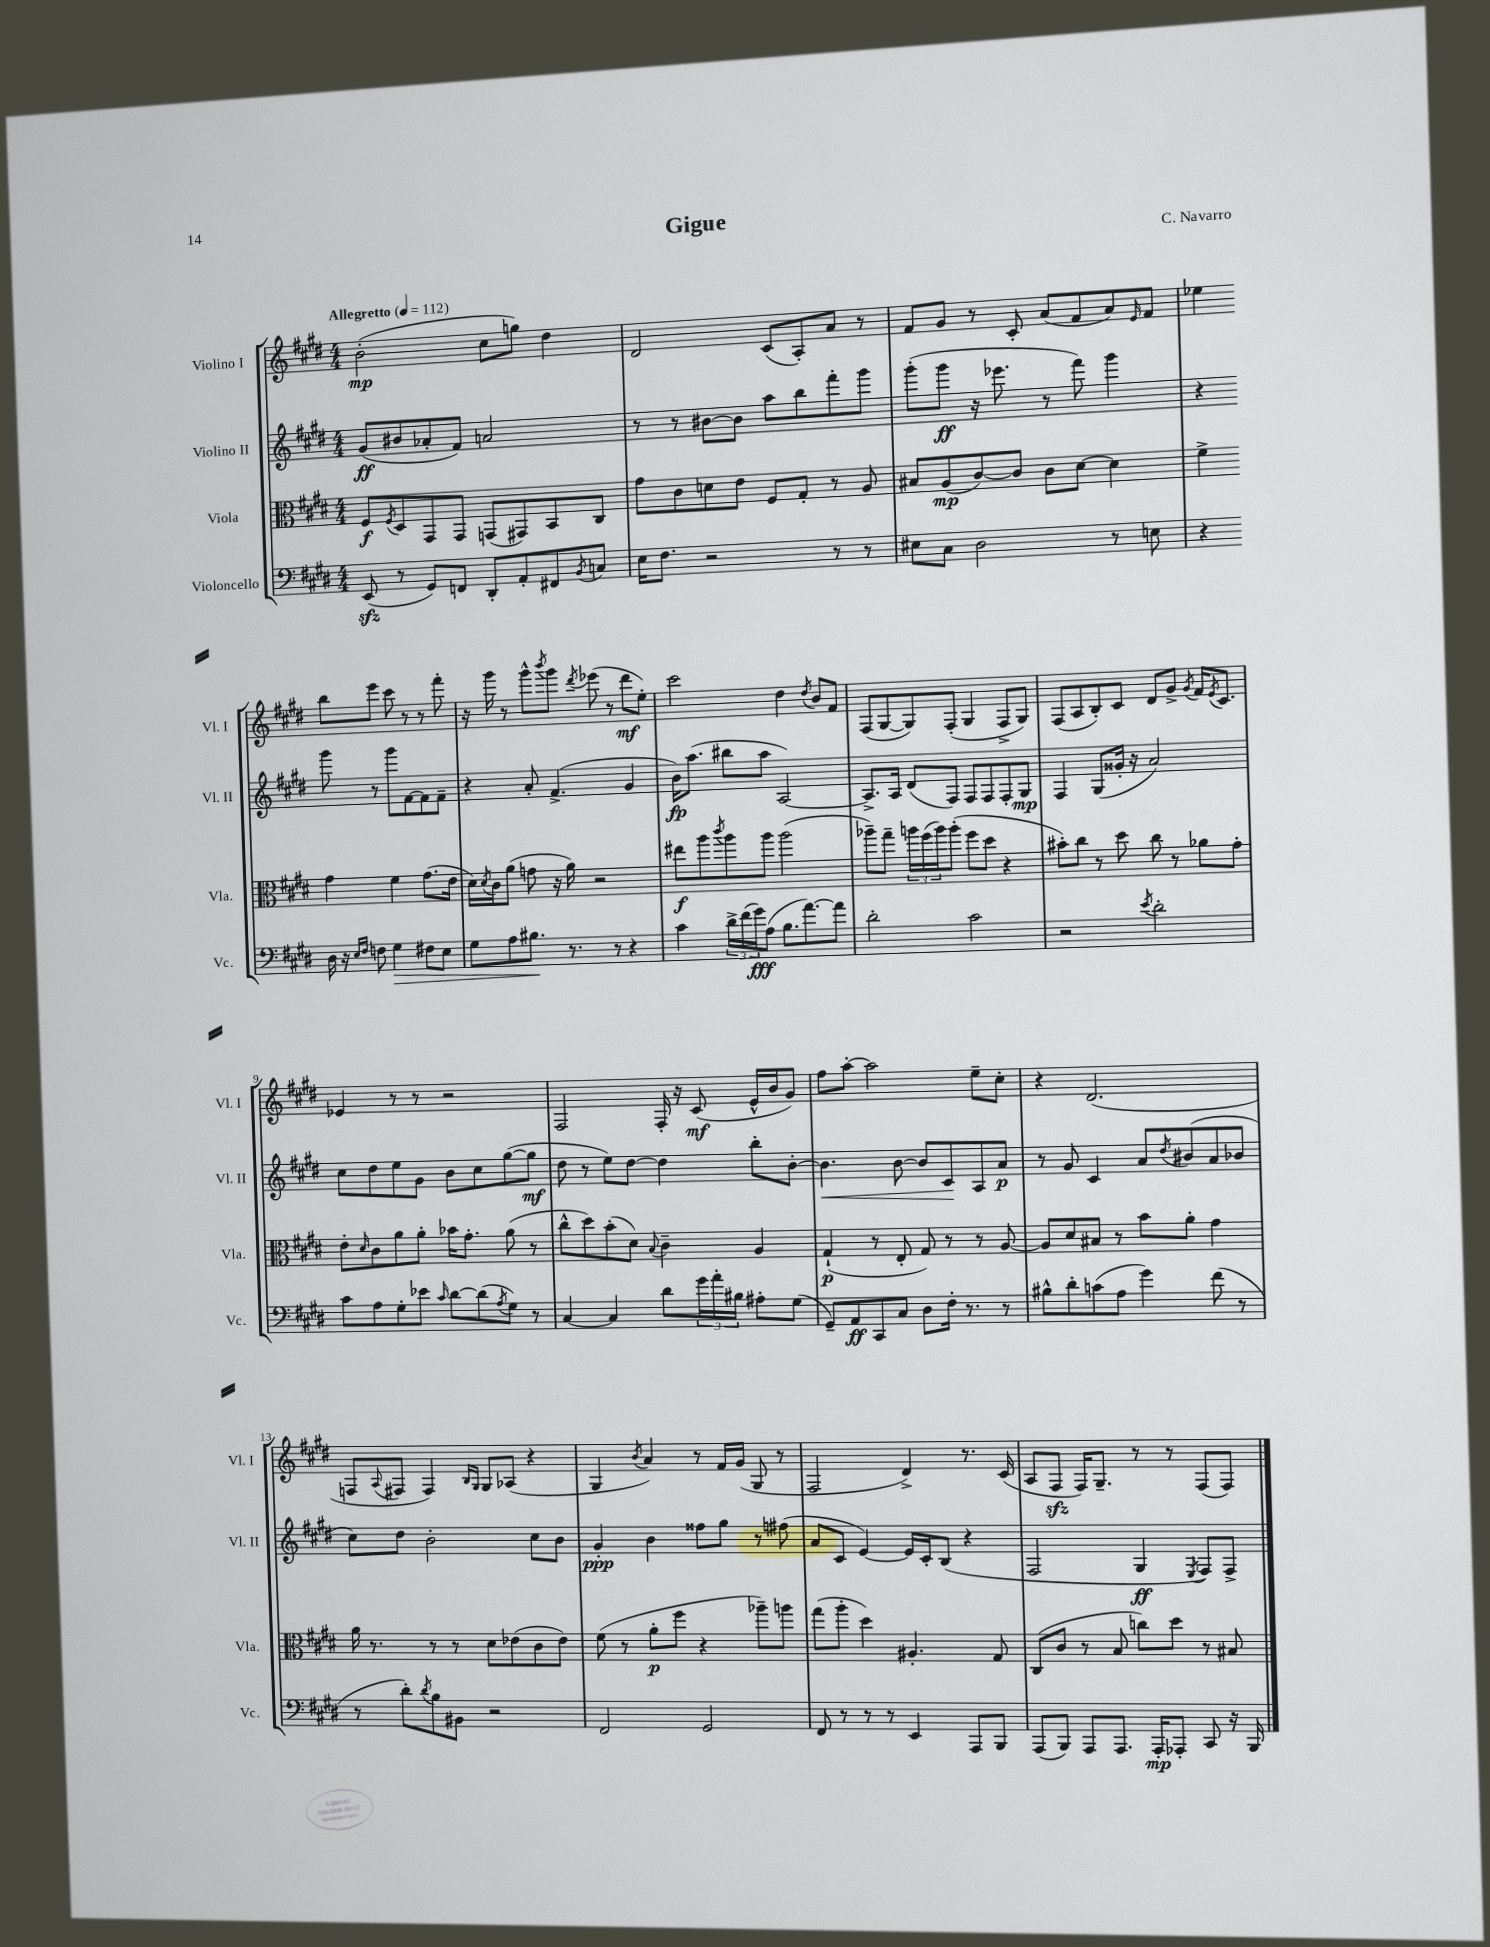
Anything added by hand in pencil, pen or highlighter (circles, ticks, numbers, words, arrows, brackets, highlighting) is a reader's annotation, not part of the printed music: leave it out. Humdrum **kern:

**kern	**kern	**kern	**kern
*staff4	*staff3	*staff2	*staff1
*clefF4	*clefC3	*clefG2	*clefG2
*k[f#c#g#d#]	*k[f#c#g#d#]	*k[f#c#g#d#]	*k[f#c#g#d#]
*M4/4	*M4/4	*M4/4	*M4/4
*MM112	*MM112	*MM112	*MM112
(8EE	8F#	(8g#	(2b'
.	8qF#	.	.
8r	8D#	8b#	.
8GG#)	8GG#	8a-'	.
8FF	8GG#	8f#)	.
8DD#'	(8GG	2a	8cc#
8AA'	8GG#)	.	8gg)
8FF#	8BB	.	4dd#
8qBB	.	.	.
8C	8C#	.	.
=	=	=	=
16E	8g#	8r	2d#
8.F#	.	.	.
.	8c#	8r	.
2r	8d	[8b#	.
.	8e	8b#]	.
.	8F#	8aa	(8c#
.	8G#'	8bb	8A')
8r	8r	8fff#'	8a
8r	8A	8ggg#	8r
=	=	=	=
8E#	8B#	(8ggg#'	8f#
8C#	(8A	8ggg#	8g#
2D#	[8c#)	16r	8r
.	.	8.eee-	.
.	8c#]	.	8c#'
.	8c#	8r	(8a
.	[8d#	8fff#)	8f#
8r	4d#]	4ggg#	8a)
.	.	.	16qqe
8E	.	.	8f#
=	=	=	=
4r	4f#^	4r	4ee-
16D#	4g#	8ggg#	8bb
16r	.	.	.
16qqE	.	.	.
16qqF#	.	.	.
8F	.	8r	8eee
4G#	4f#	8ggg#	8ccc#
.	.	[8f#	8r
8F#	(8.g#	8f#]	8r
8E	.	8f#~	8fff#'
.	16e	.	.
=	=	=	=
8G#	16d#)	4r	16r
.	8qd#	.	.
.	16c#	.	16ggg#
8A	(8a	.	8r
8.B#	8g	8a'	8ggg#^^
.	.	.	8qbbb
.	16r	(4.f#^	8ggg#
8.r	16a)	.	.
.	.	.	8qddd#
.	2r	.	(8eee-
8r	.	.	8r
4r	.	4g#	8ddd#
.	.	.	8ee')
=	=	=	=
4c#	8ee#	16b)	2ccc#
.	.	(8.aa	.
.	8aa	.	.
.	8qccc#	.	.
24d#^	8aa	8bb#	.
(24f#	.	.	.
24g#)	.	.	.
(8A	8aa	8aa	.
8.B	(2aa	[2A)	4dd#
[8.a)	.	.	.
.	.	.	8qdd#
.	.	.	8b
8a]	.	.	8f#
=	=	=	=
2d#'	8aa-~)	8.A^]	(8F#
.	8gg#~	.	[8G#
.	.	16A	.
.	24aa	(8d#	8G#])
.	(24ff#	.	.
.	24aa)	.	.
.	(8aa'	8F#)	(8F#'
2c#	8ff#	8F#	4G#
.	8dd#	8F#	.
.	4r	8F#'	8F#^
.	.	8G#	8G#)
=	=	=	=
2r	8b#')	4F#	(8F#
.	8cc#	.	8A
.	8r	(8G#	8B')
.	8dd#	16g##'	8c#
.	.	16r	.
8qe	.	.	.
2d#'	8cc#	2a)	8d#
.	8r	.	8g#^
.	.	.	8qg#
.	8a-	.	16f#
.	.	.	8qe
.	.	.	8.c#
.	8g#'	.	.
=	=	=	=
8c#	8e'	8cc#	4e-
.	16qqd#	.	.
8A	8c#	8dd#	.
8G#'	8a	8ee	8r
8e-	8a'	8g#	8r
16qqc#	.	.	.
[8d#	16b-	8b	2r
.	8.g#'	.	.
(8d#]	.	8cc#	.
8qA	.	.	.
8G#)	(8a	([8gg#	.
8r	8r	8gg#]	.
=	=	=	=
[4C#	8cc#^^	8dd#	2F#
.	8dd#)	8r	.
4C#]	(8b'	8ee)	.
.	8d#)	[8dd#	.
.	8qqB	.	.
8d#	4c#~	4dd#]	16F#'
.	.	.	16r
24g#	.	.	(8c#
24a'	.	.	.
24B#	.	.	.
8A#'	4A	8bb'	16e^^
.	.	.	16b
(8G#	.	[8b'	8g#)
=	=	=	=
8GG#~)	(4G#`	4.b]	8ff#
8AA	.	.	[8aa'
8CC#	8r	.	2aa]
8C#	8E'	[8b	.
8D#	8G#)	8b]	.
16F#'	8r	8c#	.
8.r	.	.	.
.	8r	8A	8ee~
8r	[8A	8a	8cc#'
=	=	=	=
8B#^^	8A]	8r	4r
8d#'	8d#	8g#	.
(8c	8B#	4c#	(2.d#
8A	8r	.	.
4g#)	8b	8a	.
.	.	8qdd#	.
.	8a'	(8b#	.
(8f#	4g#	8a	.
8r	.	8b-	.
=	=	=	=
8r	16a	8cc#)	8F
.	8.r	.	.
.	.	.	8qqA
8d#')	.	8dd#	8F#
8qd#	.	.	.
8B	8r	2b'	4F#)
8BB#	8r	.	.
.	.	.	16qqB
.	.	.	16qqG#
2r	8d#	.	8G#
.	(8e-	.	(8A-
.	8c#	8cc#	4r
.	8e-)	8b	.
=	=	=	=
2FF#	(8f#	4g#'	4G#
.	8r	.	.
.	.	.	8qb
.	8a'	4b	4a)
.	8ff#	.	.
2GG#	4r	8ff##	8r
.	.	8gg#	16f#
.	.	.	(16g#
.	8aa-~)	8r	8G#
.	8aa	(8ff#	8r
=	=	=	=
8FF#	(8gg#	8a	2F#
8r	8aa'	8c#	.
8r	4dd#)	[4e)	.
8r	.	.	.
4EE	4.A#'	16e]	4d#^)
.	.	16c#'	.
.	.	(8B	.
8AAA	.	4r	8.r
8BBB	8G#	.	.
.	.	.	(16c#
=	=	=	=
(8AAA	(8C#	2F#	8A
8BBB)	8c#	.	8F#
8AAA	8r	.	16F#)
.	.	.	8.G#~
8.AAA	8B	.	.
.	8cc)	4G#	8r
16AAA'	.	.	.
8AAA-'	8dd#	.	8r
.	.	8qE	.
8CC#	8r	8F#)	(8F#
16r	8B#	8F#^	8F#)
16BBB	.	.	.
==	==	==	==
*-	*-	*-	*-
